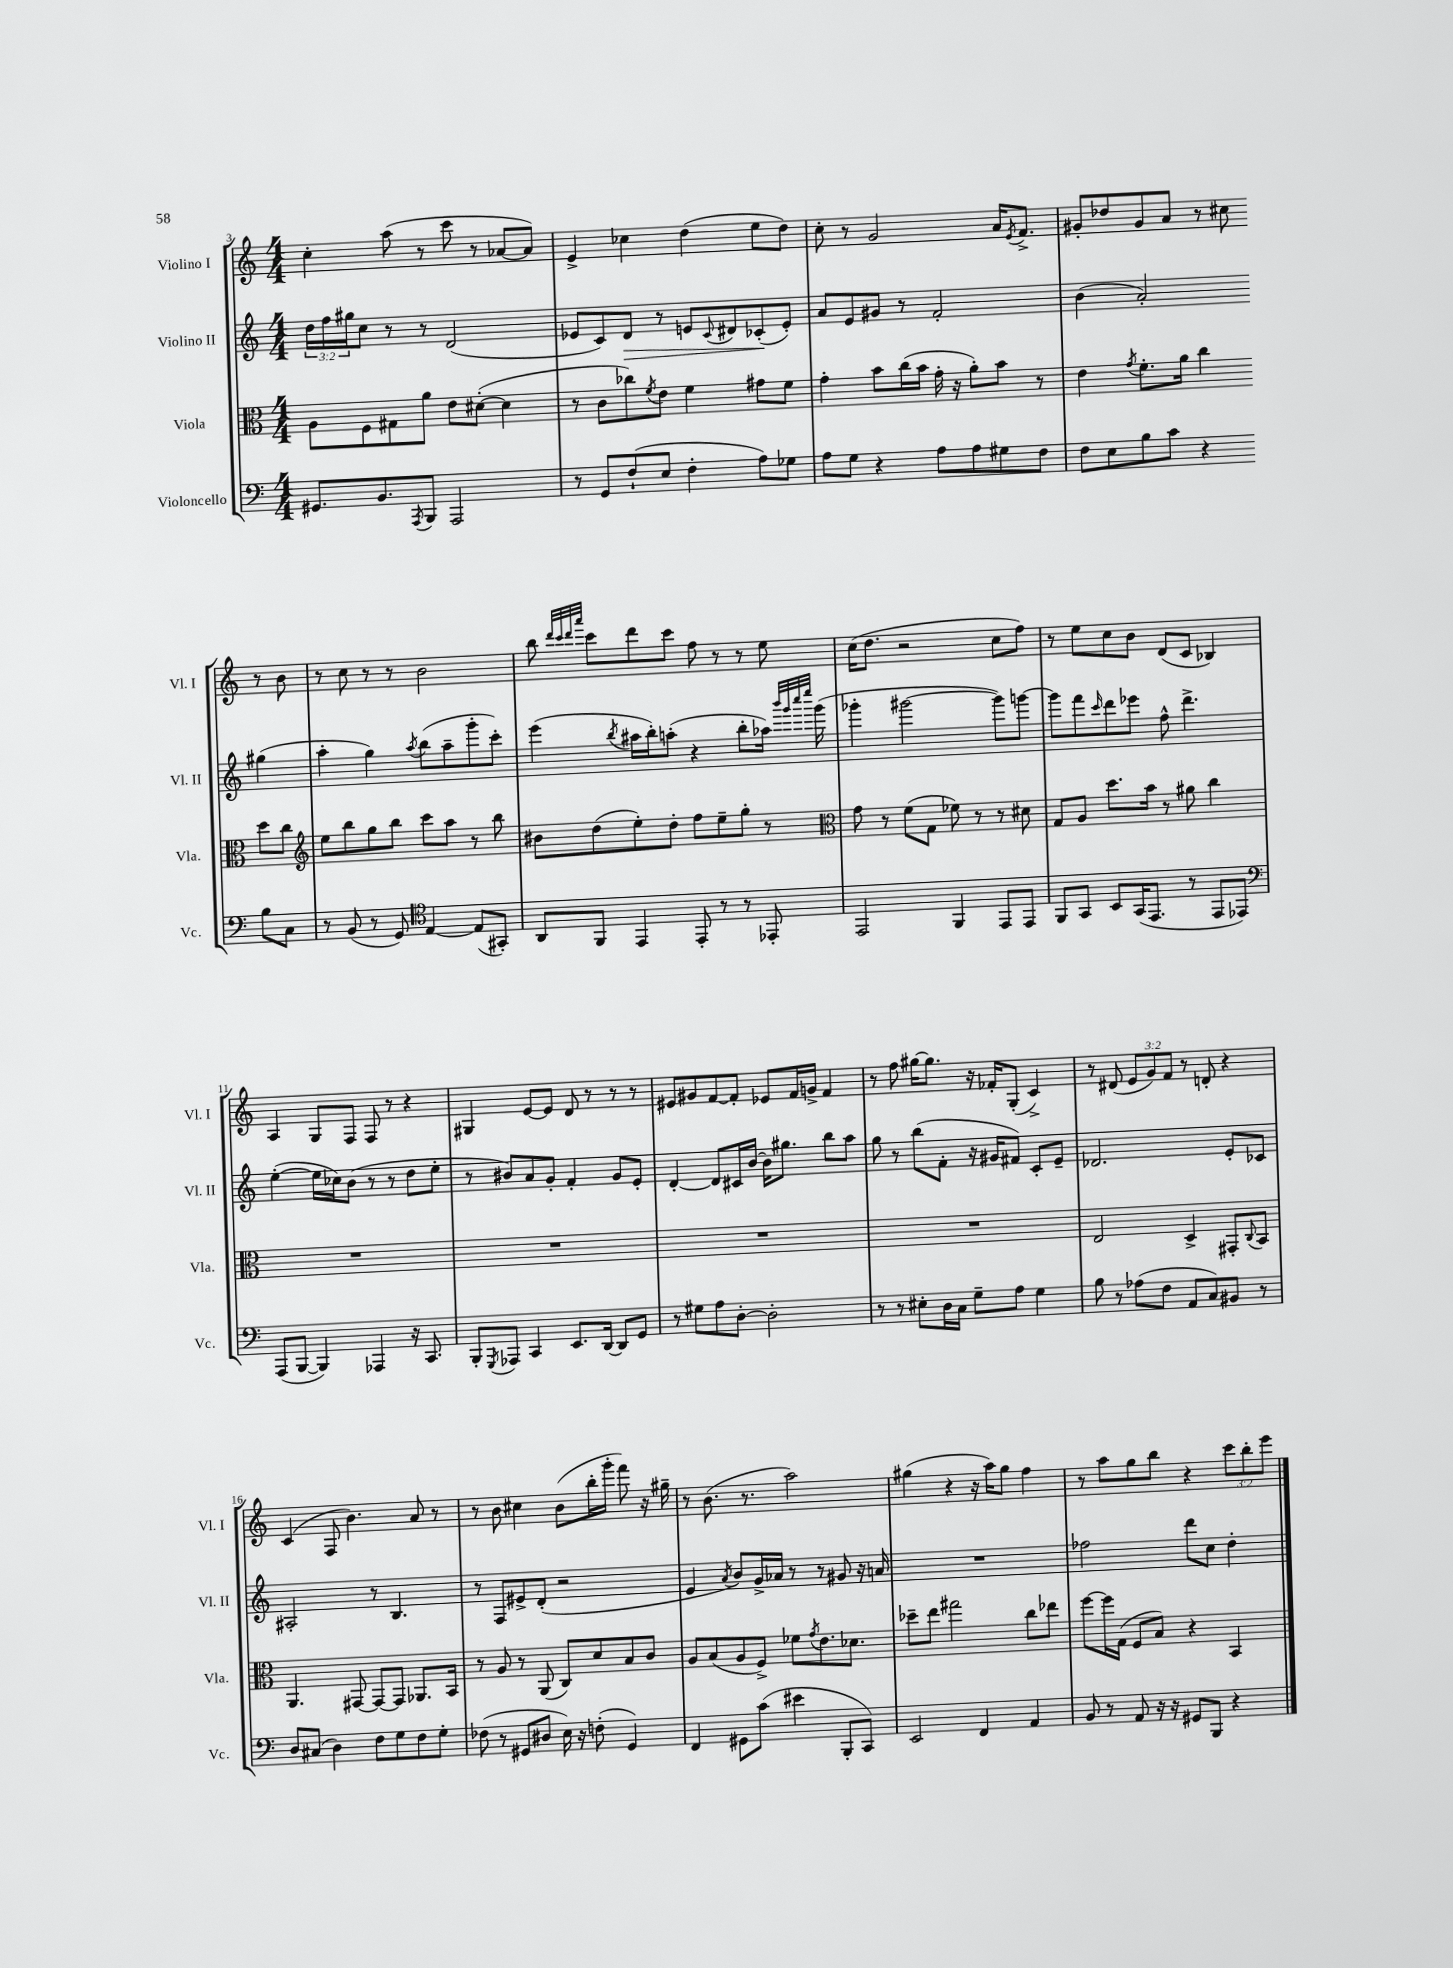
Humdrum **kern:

**kern	**kern	**kern	**dynam	**kern
*part4	*part3	*part2	*part2	*part1
*staff4	*staff3	*staff2	*staff2	*staff1
*I"Violoncello	*I"Viola	*I"Violino II	*	*I"Violino I
*I'Vc.	*I'Vla.	*I'Vl. II	*	*I'Vl. I
*clefF4	*clefC3	*clefG2	*	*clefG2
*k[]	*k[]	*k[]	*	*k[]
*M4/4	*M4/4	*M4/4	*	*M4/4
=3	=3	=3	=3	=3
8.GG#X/L	8A\L	24dd\LL	.	4cc'\
.	.	24ff\	.	.
.	.	24gg#X\J	.	.
.	8F\	8cc\J	.	.
8.BB/	.	.	.	.
.	8G#X\	8r	.	(8aa\
8qAAA/	.	.	.	.
8BBB/J	8a\J	8r	.	8r
2AAA/	8e\L	(2d/	.	8ccc\
.	([8d#X'\J	.	.	8r
.	4d#\]	.	.	[8a-X/L
.	.	.	.	8a-/J])
=4	=4	=4	=4	=4
8r	8r	8e-X/L	.	4e^/
8GG/L	8c\L	8c/)	.	.
!	!	!	!LO:HP:b	!
(8F`/	8cc-X\)	8d/J	>	4cc-X\
.	8qf/	.	.	.
8E/J	8e\J	8r	.	.
4F'\	4f\	8en/L	.	(4dd\
.	.	8qqc/	.	.
.	.	8d#X/	.	.
8A\L)	8g#X\L	(8c-X'/	.	8ee\L
8G-X\J	8f\J	8e'/J)	]	8dd\J)
=5	=5	=5	=5	=5
8A\L	4g'\	8a/L	.	8cc'\
8G\J	.	8e/	.	8r
4r	8b\L	8g#X/J	.	2g/
.	(16cc\L	8r	.	.
.	16b\JJ	.	.	.
8A\L	16g'\	2f'/	.	.
.	16r	.	.	.
8A\	8a'\L)	.	.	.
8G#X\	8b\J	.	.	16a/KL
.	.	.	.	8qe/
.	.	.	.	8.f^/J
8F\J	8r	.	.	.
=6	=6	=6	=6	=6
8F\L	4e\	(4b\	.	8g#X'/L
8E\	.	.	.	8dd-X/
.	8qg/	.	.	.
8B\	8.f'\L	2a'/)	.	8g#/
8c\J	.	.	.	8a/J
.	16a\Jk	.	.	.
4r	4cc\	.	.	8r
.	.	.	.	8cc#X\
8B\L	8dd\L	(4gg#X\	.	8r
8C\J	8cc\J	.	.	8b\
!!LO:LB:g=z
=7	=7	=7	=7	=7
*	*clefG2	*	*	*
8r	8ee\L	4aa'\	.	8r
(8BB/	8bb\	.	.	8cc\
8r	8gg\	4gg\)	.	8r
8GG/)	8bb\J	.	.	8r
*clefC4	*	*	*	*
.	.	8qaa/	.	.
[4E/	8ccc\L	(8bb\L	.	2b\
.	8aa\J	8aa~\	.	.
(8E/L]	8r	8ggg'\	.	.
8GG#X'/J)	8bb\	8ccc'\J)	.	.
=8	=8	=8	=8	=8
8AA/L	8b#X\L	(4eee\	.	8bb\
.	.	.	.	32qqddd/LLL
.	.	.	.	32qqccc/
.	.	.	.	32qqddd/
.	.	.	.	32qqaaa/JJJ
8FF/J	(8dd\	.	.	8ccc\L
.	.	8qbb/	.	.
4EE/	8ee'\)	16aa#X\LL	.	8ddd\
.	.	16bb'\J)	.	.
.	8dd'\J	(8aan'\J	.	8ccc\J
8EE'/	8ff\L	4r	.	8ff\
8r	8ee~\	.	.	8r
8r	8gg'\J	8bb'\L	.	8r
8EE-X'/	8r	16aa-X\Jk)	.	8ee\
.	.	32qqbbb/LLL	.	.
.	.	32qqggg/	.	.
.	.	32qqcccc/	.	.
.	.	32qqeeee/JJJ	.	.
.	.	(16ggg\	.	.
=9	=9	=9	=9	=9
*	*clefC3	*	*	*
2EE/	8g\	4ggg-X'\	.	(16cc\KL
.	.	.	.	8.dd\J
.	8r	.	.	.
.	(8f\L	[2ggg#X\	.	2r
.	8G\J	.	.	.
4FF/	8f-X\)	.	.	.
.	8r	.	.	.
8EE/L	8r	8ggg#\L])	.	8cc\L
8EE/J	8d#X\	[8gggn\J	.	8ff\J)
=10	=10	=10	=10	=10
8FF/L	8G/L	8ggg\L]	.	8r
8GG/J	8A/J	8fff\	.	8ee\L
.	.	16qqccc/	.	.
8BB/L	8.dd\L	8ddd\	.	8cc\
(16GG/K	.	8eee-X\J	.	8b\J
8.EE/J	16b\Jk	.	.	.
.	8r	8ff^^\	.	(8d/L
8r	8a#X\	4.ddd^\	.	8c/J
8EE/L	4cc\	.	.	4B-X/)
8EE-X/J)	.	.	.	.
!!LO:LB:g=z
=11	=11	=11	=11	=11
*clefF4	*	*	*	*
(8AAA/L	1r	([4ee'\	.	4A/
[8BBB/J	.	.	.	.
4BBB/])	.	16ee\LL]	.	8G/L
.	.	16cc-X\J)	.	.
.	.	(8b\J	.	8F/J
4AAA-X/	.	8r	.	8F/
.	.	8r	.	8r
16r	.	8dd\L	.	4r
8.CC/	.	.	.	.
.	.	8ee'\J	.	.
=12	=12	=12	=12	=12
8BBB'/L	1r	8r	.	4G#X/
8qGGG/	.	.	.	.
8AAA-X/J	.	8b#X/L)	.	.
4CC/	.	8a/	.	[8e/L
.	.	8g'/J	.	8e/J]
8.EE/L	.	4f'/	.	8d/
.	.	.	.	8r
[16DD/Jk	.	.	.	.
8DD/L]	.	8g/L	.	8r
8GG/J	.	8e'/J	.	8r
=13	=13	=13	=13	=13
8r	1r	[4d'/	.	8e#X/L
8G#X\L	.	.	.	8g#X/
8A\	.	8d/L]	.	[8f/
[8D'\J	.	16c#X/L	.	8f'/J]
.	.	[16b/JJ	.	.
2D'\]	.	16b\KL]	.	8e-X/L
.	.	8.gg#X\J	.	.
.	.	.	.	16f/L
.	.	.	.	16gn^/JJ
.	.	8bb\L	.	4f/
.	.	8aa\J	.	.
=14	=14	=14	=14	=14
8r	1r	8gg\	.	8r
8r	.	8r	.	8ff\
8E#X'\L	.	(8bb\L	.	[16gg#X\KL
.	.	.	.	8.gg#\J]
16D\L	.	8f'\J	.	.
16C\JJ	.	.	.	.
8G~\L	.	16r	.	16r
.	.	16g#X/KL	.	16f-X'/KL
8A\J	.	8f#X/J)	.	(8G'/J
4G\	.	8c'/L	.	4c^/)
.	.	8e~/J	.	.
=15	=15	=15	=15	=15
8B\	2E/	2.d-X/	.	8r
8r	.	.	.	(8d#X/
(8A-X\L	.	.	.	12e/L
.	.	.	.	12g/)
8F\J	.	.	.	.
.	.	.	.	12f/J
8AA/L	4D^/	.	.	8r
8C/)	.	.	.	8dn'/
8BB#X/J	8GG#X'/L	8e'/L	.	4r
.	8qqC/	.	.	.
8r	8BB/J	8c-X/J	.	.
!!LO:LB:g=z
=16	=16	=16	=16	=16
8D/L	4.AA/	2A#X'/	.	(4c/
(8C#X/J	.	.	.	.
4D\)	.	.	.	8F/
.	[8GG#X/	.	.	4.b\)
8F\L	8GG#/L_	8r	.	.
8G\	8GG#/J]	4.B/	.	.
8F\	8.AA-X/L	.	.	8a/
8G'\J	.	.	.	8r
.	16BB/Jk	.	.	.
=17	=17	=17	=17	=17
(8F-X\	8r	8r	.	8r
8r	8A/	8F/L	.	8b\
8GG#X/L	8r	8e#X^/	.	4cc#X\
8D#X/J	(8AA/	(8d'/J	.	.
16E\)	8C/L)	2r	.	(8b\L
16r	.	.	.	.
(8Fn'\	8d/	.	.	16bb'\L
.	.	.	.	16ggg'\JJ
4GG#/)	8B/	.	.	8fff\)
.	8c/J	.	.	16r
.	.	.	.	16gg#X~\
=18	=18	=18	=18	=18
4FF/	8A/L	4e/	.	8r
.	(8B/	.	.	(8.b\
.	.	8qa/	.	.
8GG#X\L	8A/	8b/L)	.	.
.	.	.	.	8.r
(8c\J	8F^/J)	16g^/L	.	.
.	.	16a-X/JJ	.	.
4e#X\	8f-X\L	8r	.	2aa\)
.	8qg/	.	.	.
.	8.e\	8r	.	.
8BBB'/L	.	8g#X/	.	.
.	8.d-X\J	.	.	.
8CC/J)	.	16r	.	.
.	.	16an/	.	.
=19	=19	=19	=19	=19
2EE/	8dd-X~\L	1r	.	(4gg#X\
.	8ee\J	.	.	.
.	2gg#X\	.	.	4r
4FF/	.	.	.	16r
.	.	.	.	16aa\KL)
.	.	.	.	8gg#\J
4AA/	8cc\L	.	.	4ff\
.	8ee-X\J	.	.	.
=20	=20	=20	=20	=20
8BB/	[8ff\L	2ff-X\	.	8r
8r	16ff\L]	.	.	8aa\L
.	(16G\JJ	.	.	.
8AA/	8F/L	.	.	8gg\
16r	8B/J)	.	.	8bb\J
16r	.	.	.	.
8GG#X/L	4r	8ddd\L	.	4r
8BBB/J	.	8cc\J	.	.
4r	4BB/	4dd'\	.	12ccc\L
.	.	.	.	12bb'\
.	.	.	.	12eee\J
==	==	==	==	==
*-	*-	*-	*-	*-
